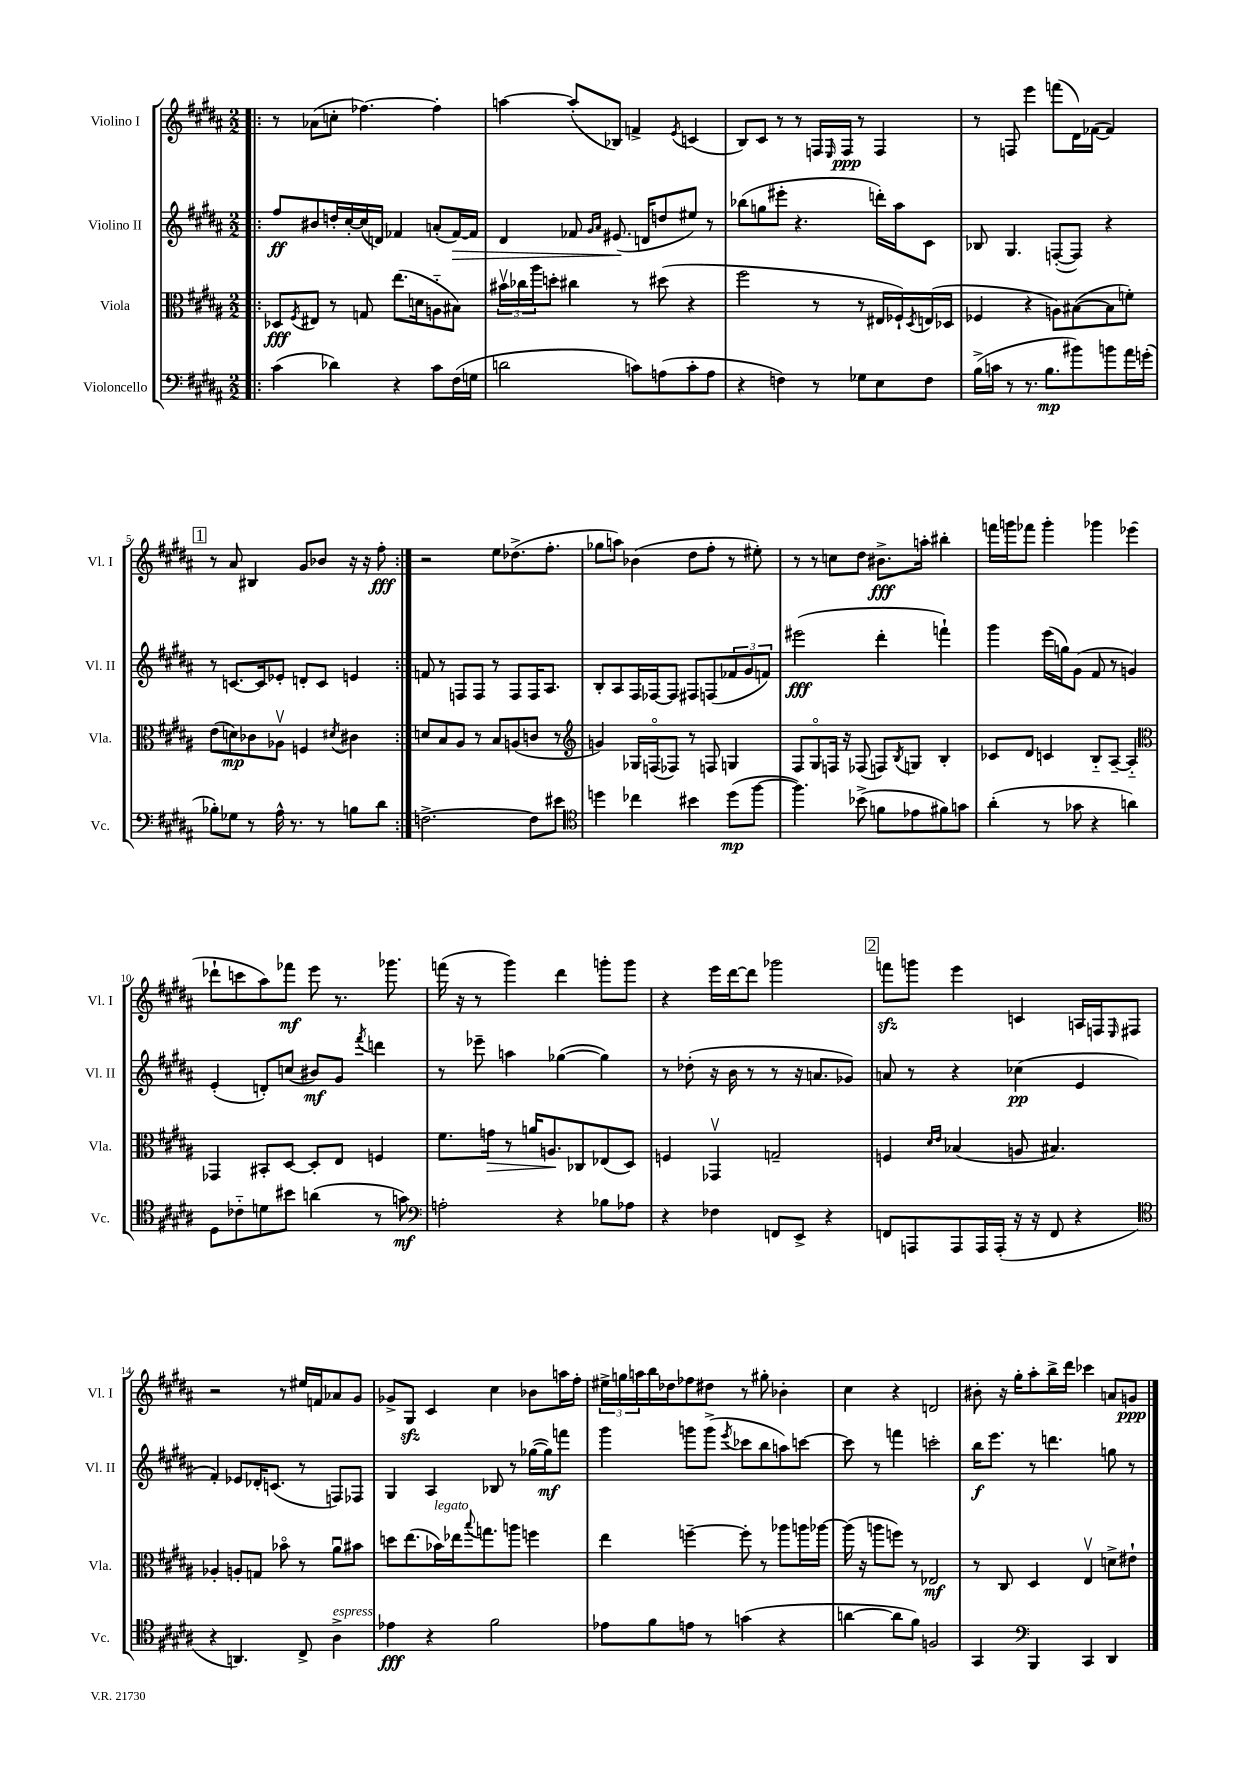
<<
\new StaffGroup <<
\new Staff = "s0" \with { instrumentName = "Violino I" shortInstrumentName = "Vl. I" } {
    \clef treble \key b \major \numericTimeSignature \time 2/2
    \repeat volta 2 { \bar ".|:" r8 aes'8( c''8-. fes''4.~) fes''4-. |
    a''4~ a''8-.( bes8) f'4-> \acciaccatura { e'8 } c'4( |
    b8) cis'8 r8 r8 f16 \grace { e16 } f16\ppp r8 f4 |
    r8 f8 e'''4 f'''8( dis'16) fes'16~( fes'4) |
    \mark \markup { \box "1" } r8 ais'8 bis4 gis'8 bes'8 r16 r16 fis''8-.\fff | }
    r2 e''8 des''8.->( fis''8.-. |
    ges''8 a''8) bes'4( dis''8 fis''8-. r8 eis''8-.) |
    r8 r8 c''8 dis''8 bis'8.->\fff a''16-. bis''4-. |
    f'''16 g'''16 fes'''8 g'''4-. ges'''4 ees'''4( |
    des'''8-! c'''8 ais''8) fes'''8\mf e'''8 r8. ges'''8. |
    f'''16( r16 r8 gis'''4) dis'''4 g'''8-. g'''8 |
    r4 e'''16 dis'''16~ dis'''8 ges'''2 |
    \mark \markup { \box "2" } f'''8\sfz g'''8 e'''4 c'4 a16 f16 \grace { e16 } fis8 |
    r2 r8 eis''16 f'16 aes'8 gis'8 |
    ges'8-> gis8\sfz cis'4 cis''4 bes'8 a''16 fis''16-. |
    \tuplet 3/2 { eis''16-> g''16 a''16 } b''16 des''16 fes''8 dis''8 r8 gis''8-. bes'4-. |
    cis''4 r4 d'2 |
    bis'8-. r16 gis''16-. ais''8-. b''16-> dis'''16 ces'''4 a'8 g'8\ppp \bar "|." |
}
\new Staff = "s1" \with { instrumentName = "Violino II" shortInstrumentName = "Vl. II" } {
    \clef treble \key b \major \numericTimeSignature \time 2/2
    \repeat volta 2 { \bar ".|:" fis''8\ff bis'8 d''16-. cis''16~-. cis''16( d'16) fes'4 a'8-.( fes'16~\>) fes'16 |
    dis'4 fes'8 \grace { gis'16 ais'16 } eis'8.\!( d'16 d''8 eis''8) r8 |
    bes''8( g''8 eis'''8-. r4. d'''16-.) ais''16 cis'8 |
    bes8 gis4. f8~-.( f8) r4 |
    \mark \markup { \box "1" } r8 c'8.~ c'16 ees'8-. d'8-. c'8 e'4 | }
    f'8 r8 f8 f8 r8 f8 f16 ais8. |
    b8-. ais8 fis16 fes16~ fes8 fis8 f8( \tuplet 3/2 { fes'8 gis'8 f'8) } |
    eis'''2\fff( dis'''4-. f'''4-!) |
    gis'''4 e'''16( g''16) gis'8( fis'8 r8 g'4) |
    e'4-.( d'8-.) c''8( bis'8\mf) gis'8 \acciaccatura { fis'''8 } d'''4 |
    r8 ees'''8-- a''4 ges''4~( ges''4) |
    r8 des''8-.( r16 b'16 r8 r8 r16 a'8. ges'8) |
    \mark \markup { \box "2" } a'8 r8 r4 ces''4\pp( e'4 |
    fis'4-.) ees'8 des'16-. c'8.( r8 f8) fes8 |
    gis4 ais4 bes8 r8 ges''16~( ges''16\mf) f'''8 |
    gis'''4 g'''8 g'''8->( \acciaccatura { e'''8 } ces'''8 b''8 a''8) c'''8~ |
    c'''8 r8 f'''4 c'''2-. |
    b''16\f e'''8. r8 d'''4. g''8 r8 \bar "|." |
}
\new Staff = "s2" \with { instrumentName = "Viola" shortInstrumentName = "Vla." } {
    \clef alto \key b \major \numericTimeSignature \time 2/2
    \repeat volta 2 { \bar ".|:" des8\fff \acciaccatura { fis8 } eis8 r8 g8 e''8.( d'16 a8-_ bis8) |
    \tuplet 3/2 { bis'16\upbow ces''16 ais''16 } d''8-. cis''4 r8 dis''8( r4 |
    fis''2 r8 r8 eis16 fes16-!) \acciaccatura { dis8 } e16( des16 |
    fes4 r4 a8) bis8~( bis8 f'8-.) |
    \mark \markup { \box "1" } e'8( d'8\mp) ces'8 aes8\upbow f4 \acciaccatura { dis'8 } cis'4 | }
    d'8 b8 ais8 r8 b8 a8( c'8 r8 |
    \clef treble g'4) ges16 f16\flageolet( fes8) r8 f8 g4 |
    fis8 gis8\flageolet f16 r16 fes8( f8) \acciaccatura { b8 } g8 b4-. |
    ces'8 dis'8 c'4 b8-_ ais8~-- ais4-_ |
    \clef alto ges,4 bis,8-. dis8~ dis8-. e8 f4 |
    fis'8. g'16\> r8 a'16 a8.\! ces8 ees8( dis8) |
    f4 ges,4\upbow g2-- |
    \mark \markup { \box "2" } f4 \grace { dis'16 e'16 } bes4( a8 bis4.) |
    aes4-. a8-. g8 bes'8\flageolet r8 ais'8\downbow bis'8 |
    d''8 e''8.( bes'16^\markup { \italic "legato" }) ees''16 \appoggiatura { b''8 } g''8. a''8 f''4 |
    e''4 f''4~-- f''8-. r8 aes''8 a''16 aes''16~ |
    aes''16( r16 a''8 f''8) r8 ees2\mf |
    r8 cis8 dis4 e4\upbow d'8-> eis'8-! \bar "|." |
}
\new Staff = "s3" \with { instrumentName = "Violoncello" shortInstrumentName = "Vc." } {
    \clef bass \key b \major \numericTimeSignature \time 2/2
    \repeat volta 2 { \bar ".|:" cis'4( des'4) r4 cis'8 fis16( g16 |
    d'2 c'8) a8( c'8-. a8 |
    r4 f4) r8 ges8 e8 f8 |
    b16->( c'16 r8 r8. b8.\mp bis'8) b'8 ais'16 g'16-.( |
    \mark \markup { \box "1" } bes8-.) ges8 r8 ais16-^ r8. r8 b8 dis'8 | }
    f2.~-> f8 eis'8 |
    \clef tenor d''4 ces''4 bis'4 d''8\mp( fis''8~ |
    fis''4.) bes'8->( f'8 ees'8 fis'8) g'8 |
    ais'4-.( r8 ges'8 r4 a'4) |
    dis8 ces'8-_ d'8 bis'8 a'4( r8 g'8\mf) |
    \clef bass a2-. r4 bes8 aes8 |
    r4 fes4 f,8 e,8-> r4 |
    \mark \markup { \box "2" } f,8 a,,8 a,,8 a,,16 a,,16-.( r16 r16 f,8 r4 |
    \clef tenor r4 a,4.) cis8-> ais4->^\markup { \italic "espress." } |
    ees'4\fff r4 fis'2 |
    ees'8 fis'8 e'8 r8 g'4( r4 |
    a'4~ a'8 fis'8) f2 |
    gis,4 \clef bass b,,4 cis,4 dis,4 \bar "|." |
}
>>
>>
